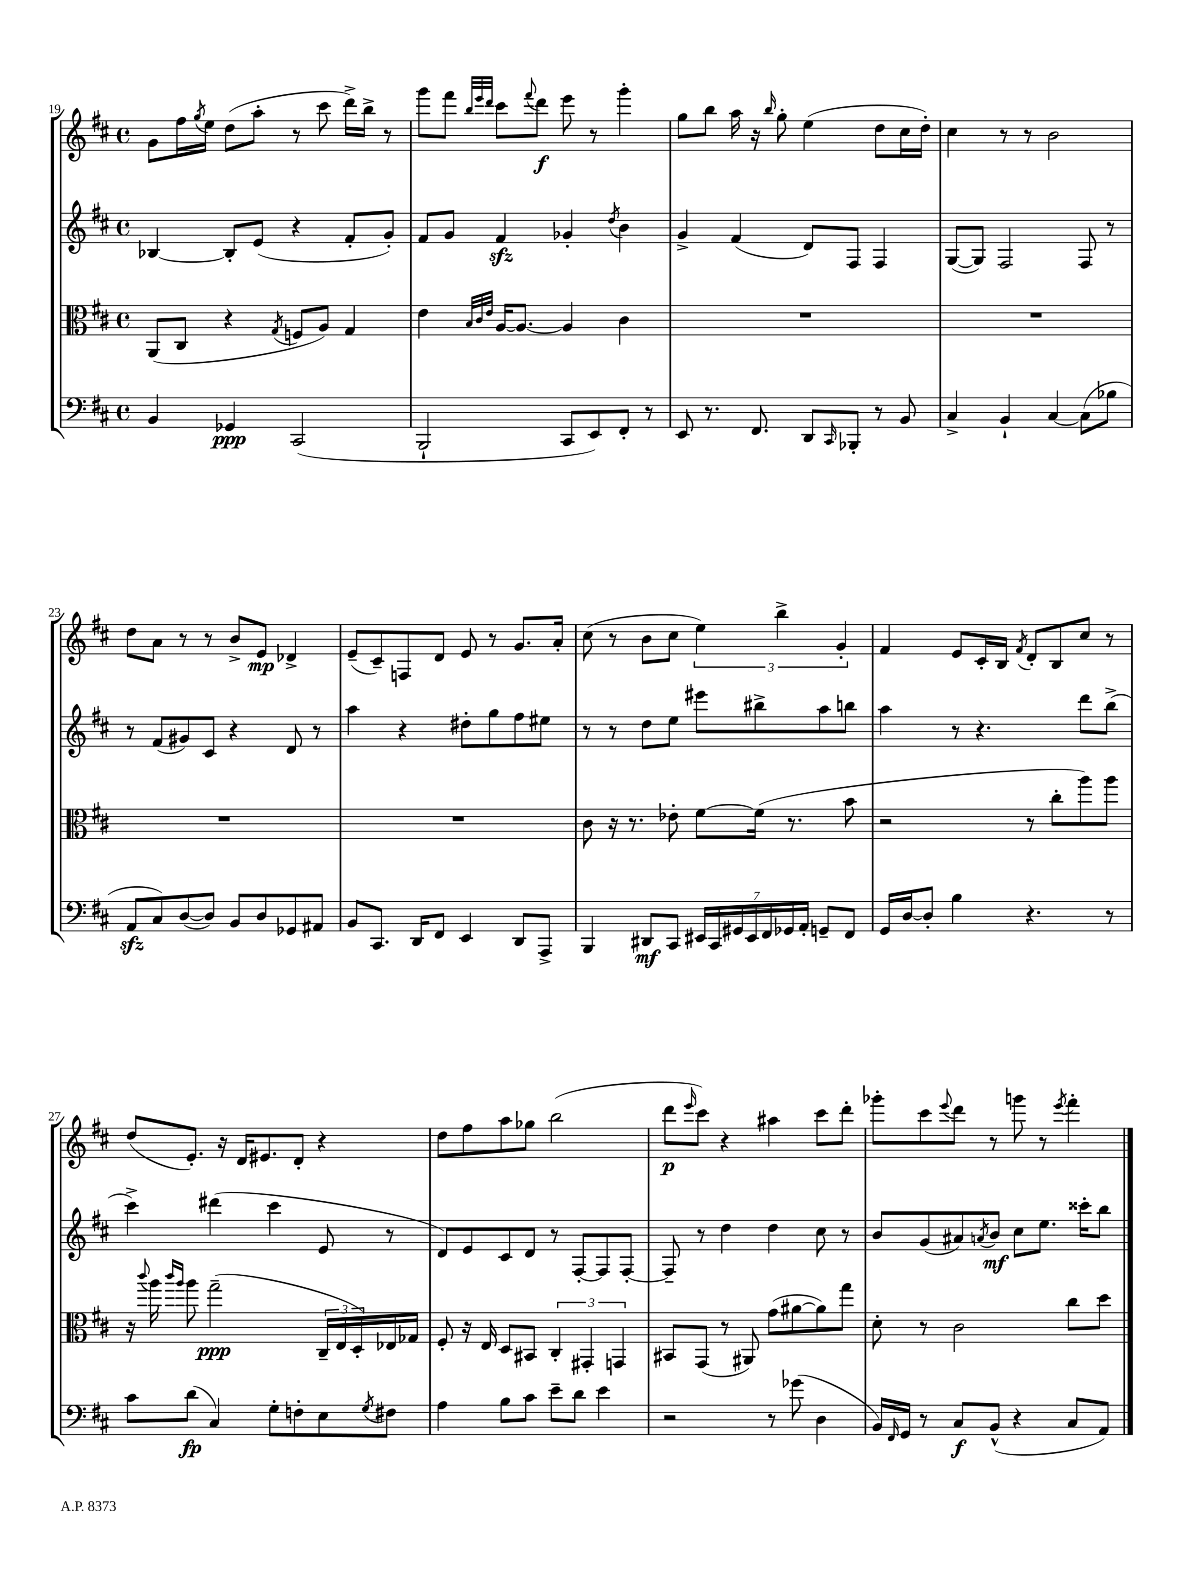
<<
\new StaffGroup <<
\new Staff = "s0" {
    \clef treble \key d \major \defaultTimeSignature \time 4/4
    g'8 fis''16 \acciaccatura { g''8 } e''16 d''8( a''8-. r8 cis'''8 d'''16->) b''16-> r8 |
    g'''8 fis'''8 \grace { b''32 e'''32 d'''32 } cis'''8 \appoggiatura { fis'''8 } d'''8\f e'''8 r8 g'''4-. |
    g''8 b''8 a''16 r16 \grace { b''16 } g''8-. e''4( d''8 cis''16 d''16-.) |
    cis''4 r8 r8 b'2 |
    d''8 a'8 r8 r8 b'8-> e'8\mp des'4-> |
    e'8--( cis'8--) f8 d'8 e'8 r8 g'8. a'16-. |
    cis''8( r8 b'8 cis''8 \tuplet 3/2 { e''4) b''4-> g'4-. } |
    fis'4 e'8 cis'16-. b16 \acciaccatura { fis'8 } d'8-. b8 cis''8 r8 |
    d''8( e'8.-.) r16 d'16 eis'8. d'8-. r4 |
    d''8 fis''8 a''8 ges''8 b''2( |
    d'''8\p \grace { e'''16 } cis'''8) r4 ais''4 cis'''8 d'''8-. |
    ges'''8-. cis'''8 \appoggiatura { e'''8 } d'''8 r8 g'''8 r8 \acciaccatura { e'''8 } fis'''4-. \bar "|." |
}
\new Staff = "s1" {
    \clef treble \key d \major \defaultTimeSignature \time 4/4
    bes4~ bes8-. e'8( r4 fis'8-. g'8-.) |
    fis'8 g'8 fis'4\sfz ges'4-. \acciaccatura { d''8 } b'4 |
    g'4-> fis'4( d'8) fis8 fis4 |
    g8~( g8) fis2 fis8 r8 |
    r8 fis'8( gis'8) cis'8 r4 d'8 r8 |
    a''4 r4 dis''8-. g''8 fis''8 eis''8 |
    r8 r8 d''8 e''8 eis'''8 bis''8-> a''8 b''8 |
    a''4 r8 r4. d'''8 b''8->( |
    cis'''4->) dis'''4( cis'''4 e'8 r8 |
    d'8) e'8 cis'8 d'8 r8 fis8~-. fis8 fis8~-. |
    fis8-- r8 d''4 d''4 cis''8 r8 |
    b'8 g'8( ais'8) \acciaccatura { a'8 } b'8\mf cis''8 e''8. cisis'''16-. b''8 \bar "|." |
}
\new Staff = "s2" {
    \clef alto \key d \major \defaultTimeSignature \time 4/4
    a,8( cis8 r4 \acciaccatura { g8 } f8 a8) g4 |
    e'4 \grace { b32 cis'32 e'32 } a16~ a8.~ a4 cis'4 |
    R1 |
    R1 |
    R1 |
    R1 |
    cis'8 r16 r8. ees'8-. fis'8~ fis'16( r8. b'8 |
    r2 r8 cis''8-. a''8) a''8 |
    r16 \appoggiatura { cis'''8 } a''16 \grace { cis'''16 a''16 } a''8 g''2--\ppp( \tuplet 3/2 { cis16-- e16 d16-.) } ees16 ges16 |
    fis8-. r16 e16 d8 bis,8 \tuplet 3/2 { cis4-. gis,4-. g,4 } |
    bis,8 g,8( r8 ais,8) g'8( ais'8~ ais'8) g''8 |
    d'8-. r8 cis'2 cis''8 d''8 \bar "|." |
}
\new Staff = "s3" {
    \clef bass \key d \major \defaultTimeSignature \time 4/4
    b,4 ges,4\ppp cis,2( |
    b,,2-! cis,8 e,8) fis,8-. r8 |
    e,8 r8. fis,8. d,8 \grace { cis,16 } bes,,8-. r8 b,8 |
    cis4-> b,4-! cis4~ cis8( bes8 |
    a,8\sfz cis8) d8~( d8) b,8 d8 ges,8 ais,8 |
    b,8 cis,8. d,16 fis,8 e,4 d,8 a,,8-> |
    b,,4 dis,8\mf cis,8 \tuplet 7/4 { eis,16 cis,16 gis,16 eis,16 fis,16 ges,16 a,16-. } g,8-- fis,8 |
    g,16 d16~ d8-. b4 r4. r8 |
    cis'8 d'8\fp( cis4) g8-. f8-. e8 \acciaccatura { g8 } fis8 |
    a4 b8 cis'8 e'8-- d'8 e'4 |
    r2 r8 ges'8( d4 |
    b,16) \grace { fis,16 } g,16 r8 cis8\f b,8-^( r4 cis8 a,8) \bar "|." |
}
>>
>>
\layout { \context { \Score currentBarNumber = #19 } }
